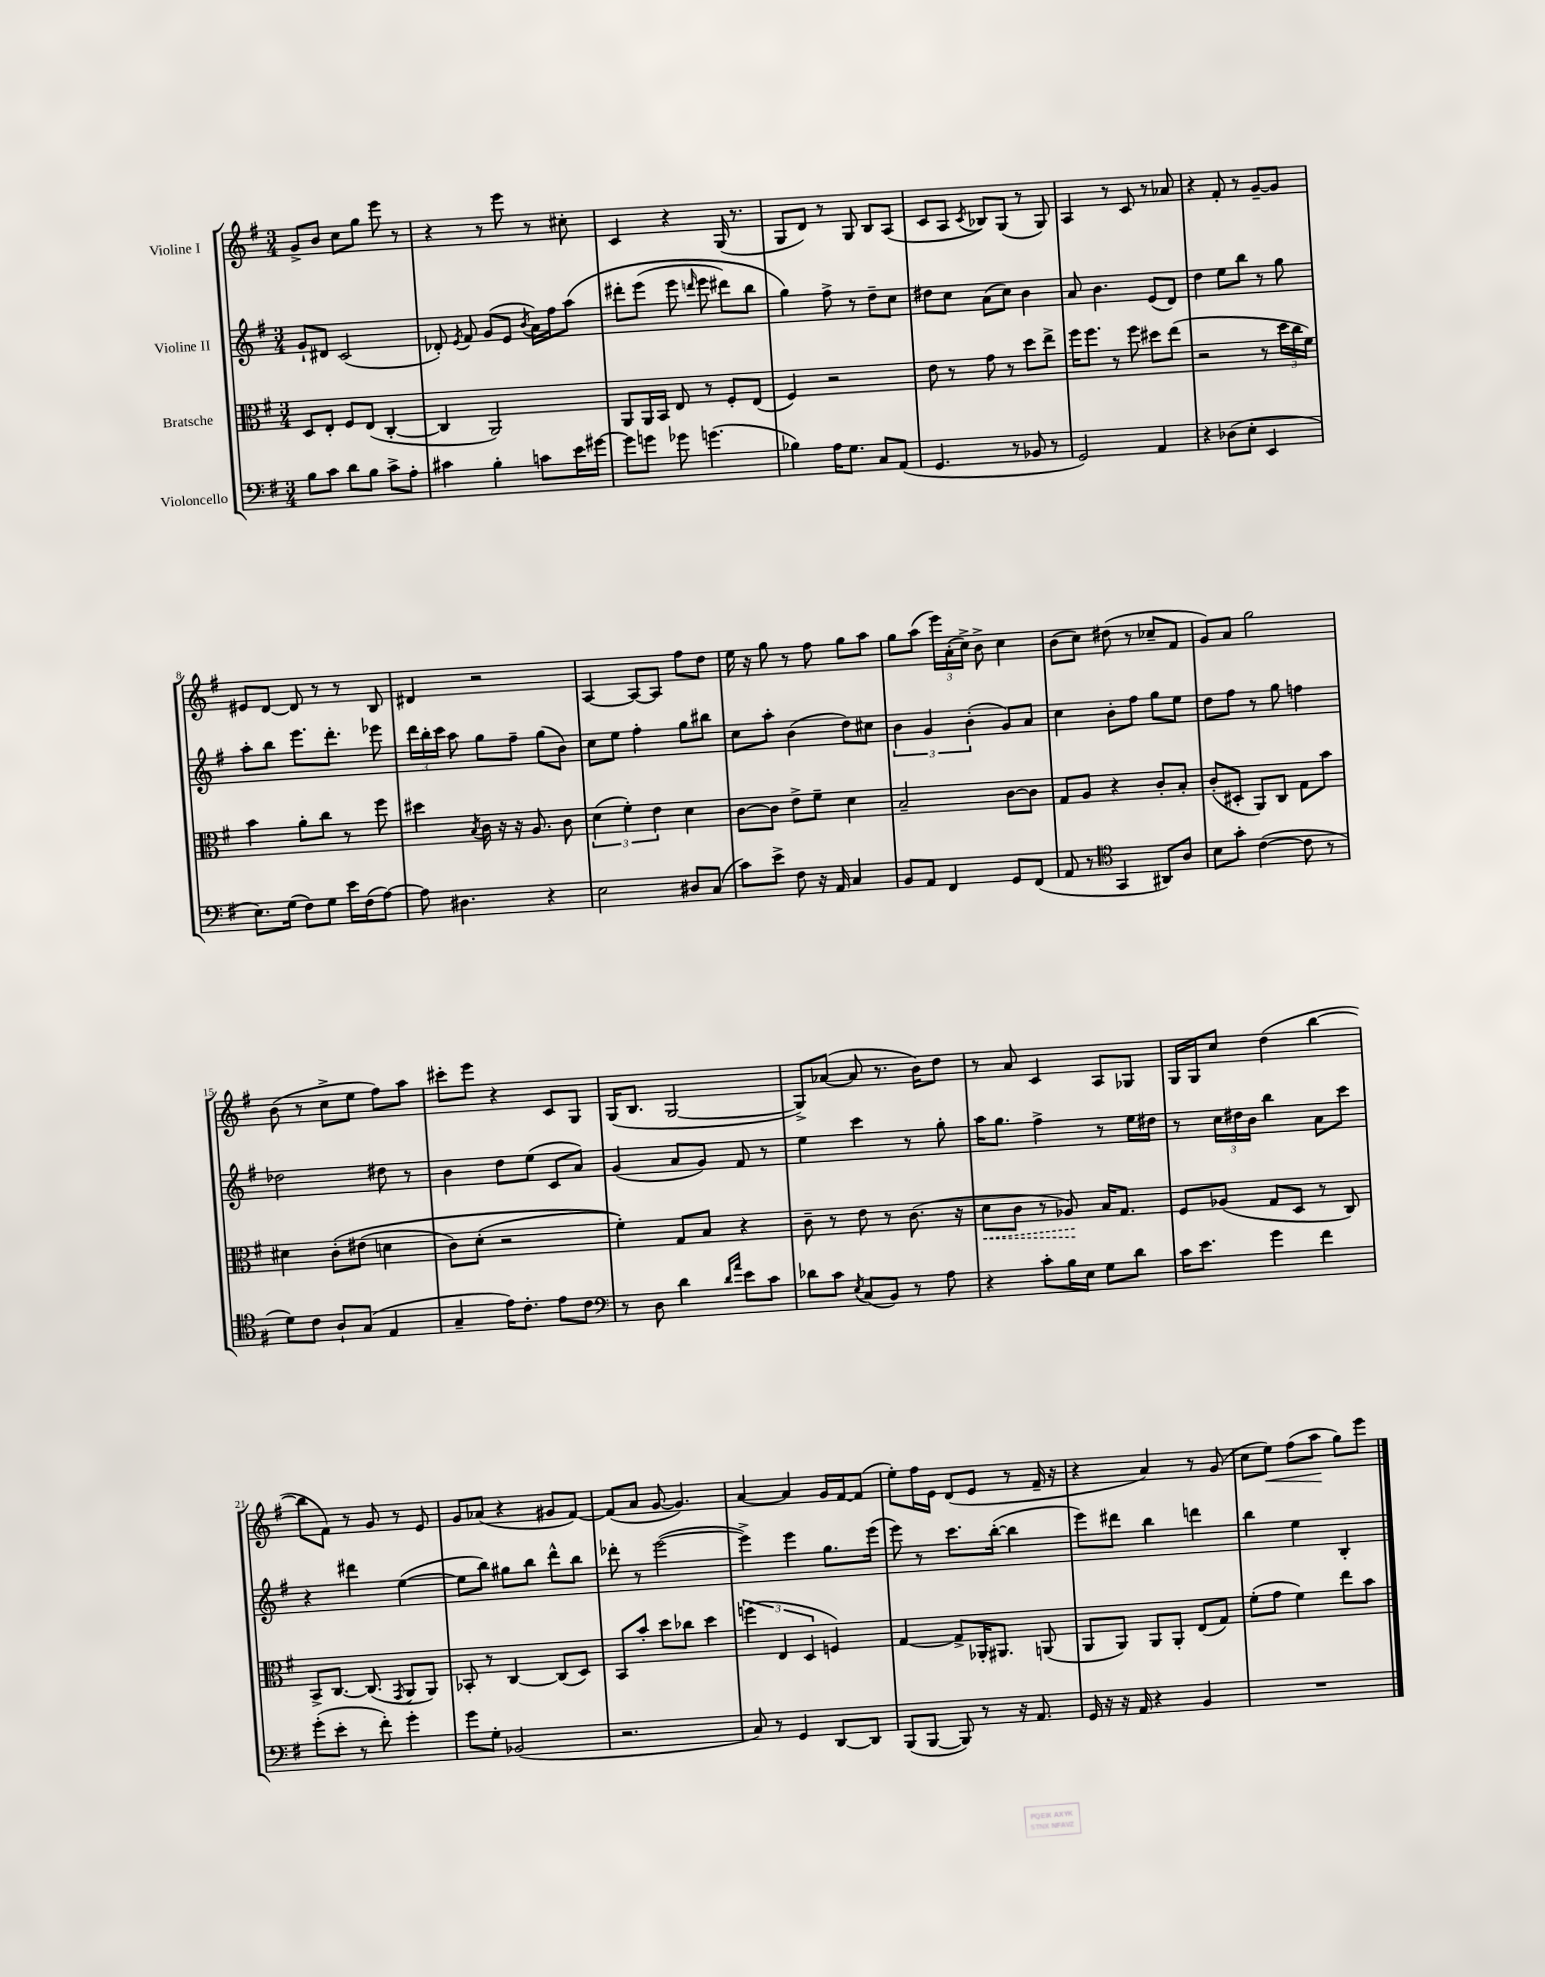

**kern	**kern	**dynam	**kern	**kern	**dynam
*part4	*part3	*part3	*part2	*part1	*part1
*staff4	*staff3	*staff3	*staff2	*staff1	*staff1
*I"Violoncello	*I"Bratsche	*	*I"Violine II	*I"Violine I	*
*clefF4	*clefC3	*	*clefG2	*clefG2	*
*k[f#]	*k[f#]	*	*k[f#]	*k[f#]	*
*M3/4	*M3/4	*	*M3/4	*M3/4	*
=1	=1	=1	=1	=1	=1
8B\L	8D/L	.	8g`/L	8g^/L	.
8c\J	8E'/J	.	8d#X/J	8b/J	.
8d\L	8F#/L	.	(2c/	8cc\L	.
8B\J	(8E/J	.	.	8gg\J	.
8c^\L	[4C'/	.	.	8eee\	.
8A'\J	.	.	.	8r	.
=2	=2	=2	=2	=2	=2
4c#X\	4C/]	.	8d-X'/)	4r	.
.	.	.	8qe/	.	.
.	.	.	8f#/	.	.
4B'\	2AA/)	.	(8g/L	8r	.
.	.	.	8e/J	8eee\	.
.	.	.	8qb/	.	.
8cn\L	.	.	16a\LL)	8r	.
.	.	.	16ff#\J	.	.
16e\L	.	.	(8aa\J	8cc#X'\	.
[16g#X\JJ	.	.	.	.	.
=3	=3	=3	=3	=3	=3
8g#\L]	8AA/L	.	8ddd#X'\L	4c/	.
8gn\J	16AA/L	.	(8eee\J	.	.
.	16BB/JJ	.	.	.	.
8g-X\	8E/	.	8eee\	4r	.
.	.	.	16qqdddn/	.	.
(4.gn\	8r	.	8eee\	.	.
.	8F#'/L	.	8ddd#X\L)	(16G/	.
.	.	.	.	8.r	.
.	(8E/J	.	8bb\J	.	.
=4	=4	=4	=4	=4	=4
4B-X\)	4F#/)	.	4gg\)	8G/L	.
.	.	.	.	8d/J)	.
16A\KL	2r	.	8ff#^\	8r	.
8.G\J	.	.	.	.	.
.	.	.	8r	8G/	.
8C/L	.	.	8dd~\L	8B/L	.
(8AA/J	.	.	8cc\J	(8A/J	.
=5	=5	=5	=5	=5	=5
4.GG/	8e\	.	8dd#X\L	8c/L	.
.	8r	.	8cc\J	8A/J	.
.	.	.	.	8qc/	.
.	8g\	.	(8a\L	8B-X/L)	.
8r	8r	.	8cc\J)	(8G/J	.
8BB-X/	8dd\L	.	4b\	8r	.
8r	8ee^\J	.	.	8G/)	.
=6	=6	=6	=6	=6	=6
2GG/)	16ff#\KL	.	8a/	4A/	.
.	8.ff#\J	.	.	.	.
.	.	.	4.b\	.	.
.	8r	.	.	8r	.
.	8ff#\	.	.	8c/	.
4AA/	8dd#X\L	.	(8e/L	8r	.
.	(8ee\J	.	8d/J)	8a-X/	.
=7	=7	=7	=7	=7	=7
4r	2r	.	4dd\	4r	.
(8D-X\L	.	.	8ee\L	8f#'/	.
8E'\J	.	.	8bb\J	8r	.
4EE/	8r	.	8r	[8g~/L	.
.	24dd\LL	.	8gg\	8g/J]	.
.	24cc\	.	.	.	.
.	24f#\JJ)	.	.	.	.
!!LO:LB:g=z
=8	=8	=8	=8	=8	=8
8.E\L)	4b\	.	8aa'\L	8e#X/L	.
.	.	.	8bb\J	[8d/J	.
(16G\Jk	.	.	.	.	.
8F#\L)	8a'\L	.	8.eee\L	8d/]	.
8G\J	8cc\J	.	.	8r	.
.	.	.	8.ddd'\J	.	.
16e\LL	8r	.	.	8r	.
(16F#\J	.	.	.	.	.
[8A\J)	8ff#\	.	8eee-X\	8B/	.
=9	=9	=9	=9	=9	=9
8A\]	4dd#X\	.	24ddd\LL	4d#X/	.
.	.	.	24bb'\	.	.
.	.	.	24ccc\JJ	.	.
4.D#X\	.	.	8aa\	.	.
.	8qB/	.	.	.	.
.	16c\	.	8gg\L	2r	.
.	16r	.	.	.	.
.	16r	.	8ff#~\J	.	.
.	8.A/	.	.	.	.
4r	.	.	(8gg\L	.	.
.	8c\	.	8b\J)	.	.
=10	=10	=10	=10	=10	=10
2E\	(6d\	.	8cc\L	[4A/	.
.	.	.	8ee\J	.	.
.	6f#'\)	.	.	.	.
.	.	.	4ff#'\	8A/L_	.
.	6e\	.	.	.	.
.	.	.	.	8A/J]	.
8D#X/L	4d\	.	8gg\L	8ff#\L	.
(8C/J	.	.	8bb#X\J	8dd\J	.
=11	=11	=11	=11	=11	=11
8c\L)	[8c\L	.	8cc\L	16ee\	.
.	.	.	.	16r	.
8e^\J	8c\J]	.	8aa'\J	8gg\	.
8F#\	8e^\L	.	(4b\	8r	.
16r	8f#~\J	.	.	8ff#\	.
16AA/	.	.	.	.	.
4C/	4d\	.	8dd\L)	8gg\L	.
.	.	.	8cc#X\J	8aa\J	.
=12	=12	=12	=12	=12	=12
8BB/L	2B~/	.	6b\	8gg\L	.
8AA/J	.	.	.	(8aa\J	.
.	.	.	6g/	.	.
4FF#/	.	.	.	24eee\LL)	.
.	.	.	.	(24a'\	.
.	.	.	(6b'\	24cc^\JJ)	.
.	.	.	.	8b^\	.
8GG/L	[8c\L	.	8g/L)	4cc\	.
(8FF#/J	8c\J]	.	8a/J	.	.
=13	=13	=13	=13	=13	=13
8AA/	8G/L	.	4cc\	(8b\L	.
8r	8A/J	.	.	8cc\J)	.
*clefC4	*	*	*	*	*
4GG/	4r	.	8b'\L	(8dd#X\	.
.	.	.	8ff#\J	8r	.
8AA#X/L)	8c'/L	.	8gg\L	8cc-X~/L	.
8A/J	8B'/J	.	8ee\J	8f#/J	.
=14	=14	=14	=14	=14	=14
8B\L	(8c'/L	.	8dd\L	8g/L)	.
8g'\J	8D#X'/J	.	8ff#\J	8a/J	.
([4c\	8AA/L)	.	8r	2gg\	.
.	8C/J	.	8gg\	.	.
8c\]	8G\L	.	4ffn\	.	.
8r	8b\J	.	.	.	.
!!LO:LB:g=z
=15	=15	=15	=15	=15	=15
8d\L)	4d#X\	.	2dd-X\	(8b\	.
8c\J	.	.	.	8r	.
8A`/L	(8c'\L	.	.	8cc^\L	.
(8G/J	(8e#X\J	.	.	8ee\J	.
4E/	4dn\	.	8dd#X\	8ff#\L)	.
.	.	.	8r	8aa\J	.
=16	=16	=16	=16	=16	=16
4G~/	8c\L)	.	4b\	8ccc#X'\L	.
.	(8d'\J	.	.	8eee\J	.
16e\KL)	2r	.	8dd\L	4r	.
8.c'\J	.	.	.	.	.
.	.	.	(8ee\J	.	.
8e\L	.	.	8c/L	8c/L	.
8c\J	.	.	8a/J)	8G/J	.
=17	=17	=17	=17	=17	=17
*clefF4	*	*	*	*	*
8r	4f#'\))	.	(4g/	(16G/KL	.
.	.	.	.	8.B/J	.
8D\	.	.	.	.	.
4d\	8G/L	.	8a/L	[2G/	.
.	8B/J	.	8g/J)	.	.
16qqd/LL	.	.	.	.	.
16qqa/JJ	.	.	.	.	.
8e\L	4r	.	8f#/	.	.
8c\J	.	.	8r	.	.
=18	=18	=18	=18	=18	=18
8d-X\L	8c~\	.	4ee\	8G^/L])	.
8c\J	8r	.	.	([8a-X/J	.
8qE/	.	.	.	.	.
(8C/L	8e\	.	4ccc\	8a-/]	.
8BB/J)	8r	.	.	8.r	.
8r	(8.c\	.	8r	.	.
.	.	.	.	16b\KL)	.
8A\	.	.	8gg'\	8dd\J	.
.	16r	.	.	.	.
=19	=19	=19	=19	=19	=19
!	!	!LO:HP:b	!	!	!
4r	8d\L	<	16aa\KL	8r	.
.	.	.	8.gg\J	.	.
.	8c\J	.	.	8a/	.
8c'\L	8r	.	4ff#^\	4c/	.
16B\L	8A-X/)	.	.	.	.
16E\JJ	.	.	.	.	.
8G\L	16B/KL	[	8r	8A/L	.
.	8.G/J	.	.	.	.
8d\J	.	.	16ee\LL	8G-X/J	.
.	.	.	16dd#X\JJ	.	.
=20	=20	=20	=20	=20	=20
16c\KL	8F#/L	.	8r	16G/LL	.
8.e\J	.	.	.	16G/J	.
.	(8A-X/J	.	24cc\LL	8cc/J	.
.	.	.	24dd#X\	.	.
.	.	.	24b\JJ	.	.
4g\	8G/L	.	4bb\	(4dd\	.
.	8D/J	.	.	.	.
4f#\	8r	.	8a\L	[4bb\	.
.	8C/)	.	8ccc\J	.	.
!!LO:LB:g=z
=21	=21	=21	=21	=21	=21
(8g'\L	8BB^/L	.	4r	8bb\L]	.
8e'\J	[8.C/J	.	.	8f#\J)	.
8r	.	.	4ddd#X\	8r	.
.	(8.C/]	.	.	.	.
8f#'\)	.	.	.	8g/	.
.	8qGG/	.	.	.	.
4g'\	8AA/L	.	([4ee\	8r	.
.	8AA/J)	.	.	8e/	.
=22	=22	=22	=22	=22	=22
8g\L	8BB-X'/	.	8ee\L]	8g/L	.
8G'\J	8r	.	8bb\J)	(8a-X/J	.
(2BB-X/	[4C/	.	8gg#X\L	4r	.
.	.	.	8bb\J	.	.
.	(8C/L]	.	8ddd^^\L	8g#X/L	.
.	8D/J)	.	8bb\J	[8f#/J)	.
=23	=23	=23	=23	=23	=23
2.r	8BB/L	.	8ddd-X'\	(8f#/L]	.
.	8b'/J	.	8r	8a/J	.
.	8dd\L	.	([2eee\	[8g/	.
.	8cc-X\J	.	.	4.g/])	.
.	4dd\	.	.	.	.
=24	=24	=24	=24	=24	=24
8C/)	(6ffn\	.	4eee^\])	[4a/	.
8r	.	.	.	.	.
.	6E/	.	.	.	.
4GG/	.	.	4eee\	4a/]	.
.	6D/	.	.	.	.
[8DD/L	4Fn/)	.	8.gg\L	16g/LL	.
.	.	.	.	[16f#/J	.
8DD/J]	.	.	.	(8f#/J]	.
.	.	.	(16eee\Jk	.	.
=25	=25	=25	=25	=25	=25
(8BBB/L	[4G/	.	8eee\)	8ee'\L)	.
[8BBB/J	.	.	8r	16ff#\L	.
.	.	.	.	16e\JJ	.
8BBB/])	8G^/L]	.	8.ccc\L	(8d/L	.
8r	16AA-X'/K	.	.	8e/J	.
.	8.AA#X/J	.	([16bb'\Jk	.	.
16r	.	.	4bb\]	8r	.
8.AA/	.	.	.	.	.
.	(8AAn/	.	.	16f#~/	.
.	.	.	.	16r	.
=26	=26	=26	=26	=26	=26
16GG/	8AA/L	.	8eee\L)	4r	.
16r	.	.	.	.	.
16r	8AA/J)	.	8ddd#X\J	.	.
16AA/	.	.	.	.	.
4r	8AA/L	.	4bb\	4a/)	.
.	8AA'/J	.	.	.	.
4BB/	(8E/L	.	4dddn\	8r	.
.	8G/J)	.	.	(8g/	.
=27	=27	=27	=27	=27	=27
2.r	(8f#'\L	.	4bb\	8cc\L	.
!	!	!	!	!	!LO:HP:b
.	8g\J	.	.	8ee\J)	<
.	4f#\)	.	4ee\	(8ff#\L	.
.	.	.	.	8aa\J	.
.	8ee\L	.	4B'/	8gg\L)	[
.	8b\J	.	.	8eee\J	.
==	==	==	==	==	==
*-	*-	*-	*-	*-	*-
